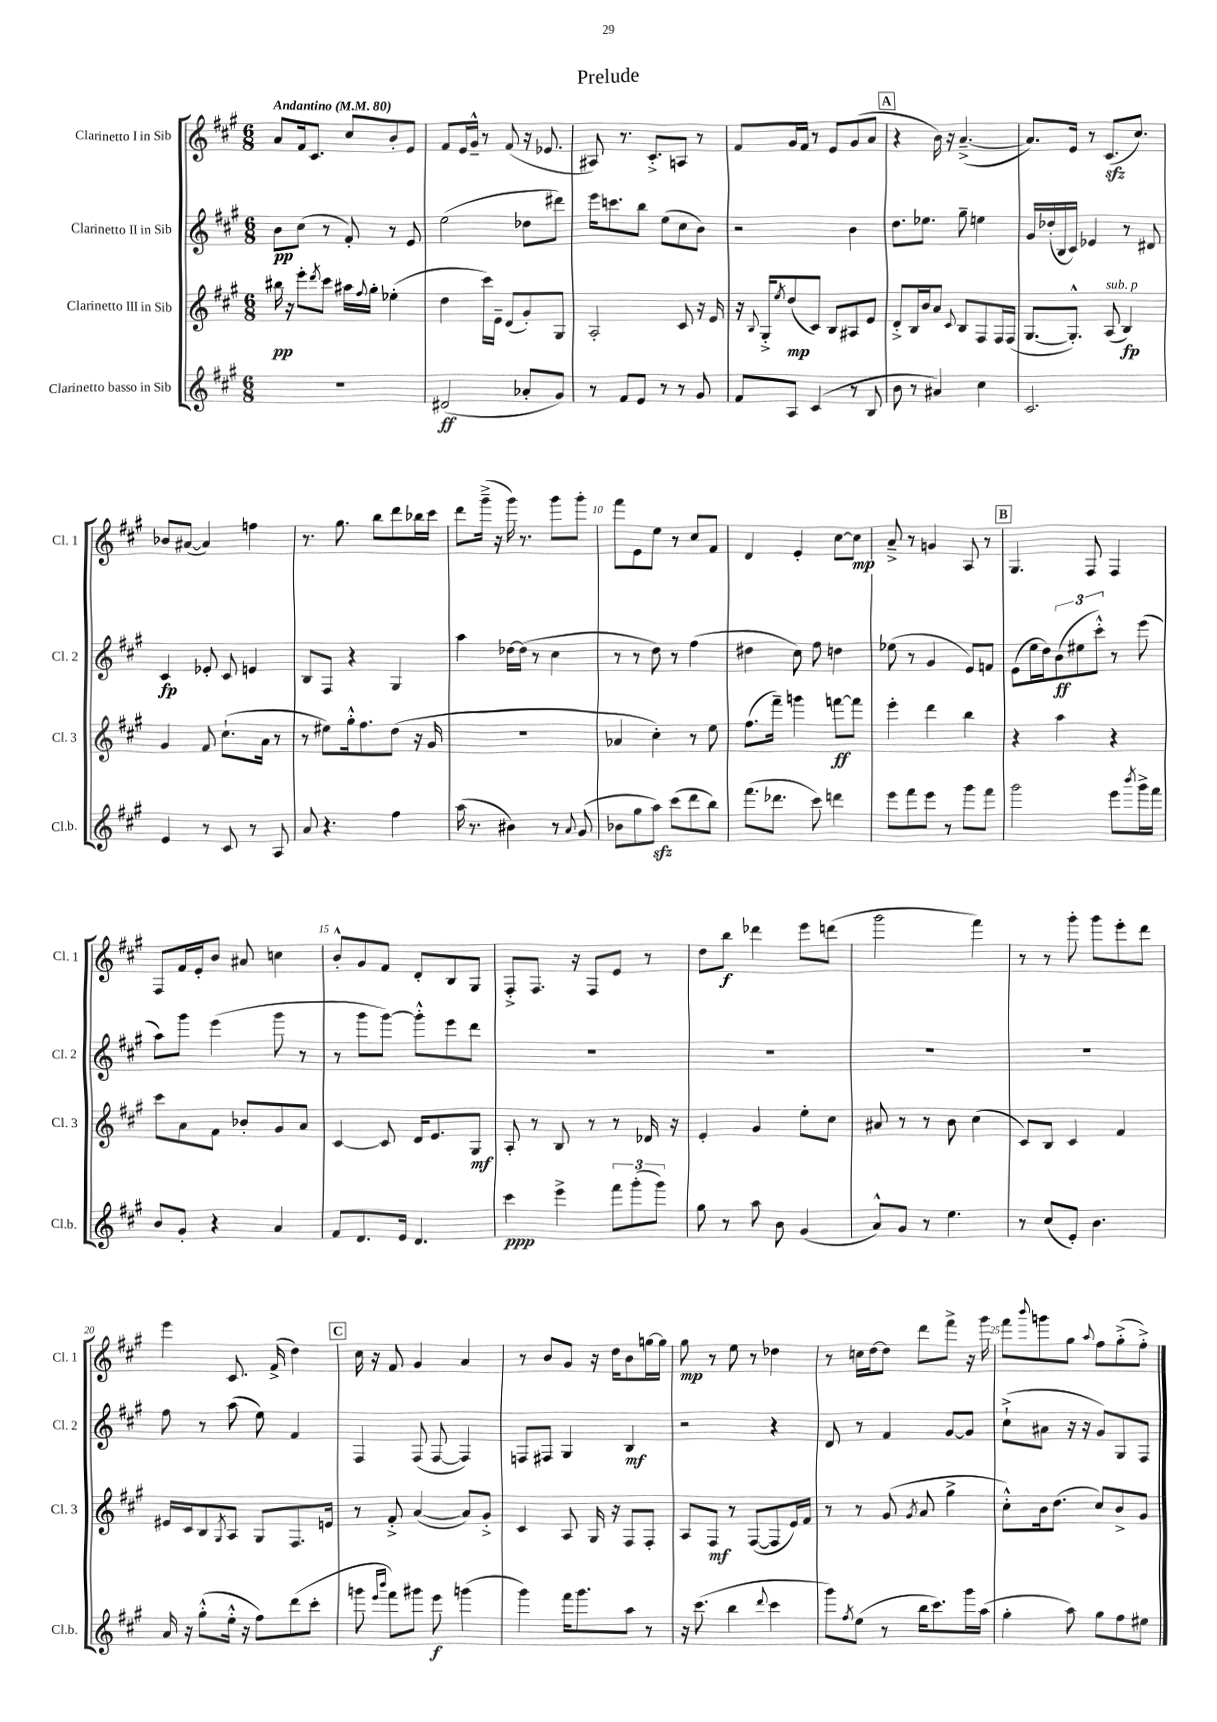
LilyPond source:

\header { title = "Prelude" }
<<
\new StaffGroup <<
\new Staff = "s0" \with { instrumentName = "Clarinetto I in Sib" shortInstrumentName = "Cl. 1" } {
    \clef treble \key a \major \numericTimeSignature \time 6/8 \tempo "Andantino" 4 = 80
    a'8 fis'16 cis'8. cis''8 b'8-. e'8 |
    fis'8 e'16 gis'16---^ r8 fis'8( r16 ees'8. |
    ais8) r8. cis'8.-.-> a8 r8 |
    fis'8 gis'16 fis'16 r8 e'8 gis'8( a'8 |
    \mark \markup { \box "A" } r4 b'16) r16 a'4.~--->( |
    a'8.) e'16 r8 cis'8.\sfz( cis''8.) |
    bes'8 ais'8~( ais'4) f''4 |
    r8. gis''8. b''8 d'''8 bes''16 cis'''16 |
    d'''8 gis'''16--->( r16 gis'''16) r8. gis'''8 gis'''8-. |
    fis'''8 e'8 e''8 r8 cis''8 fis'8 |
    d'4 e'4-. cis''8~ cis''8\mp |
    a'8---> r8 g'4 a8 r8 |
    \mark \markup { \box "B" } gis4. fis8 fis4 |
    fis8 fis'16 e'16-. b'8 ais'8 c''4 |
    b'8-.-^ gis'8 fis'8 d'8-. b8 gis8 |
    fis8-.-> fis8. r16 fis8 e'8 r8 |
    d''8 b''8\f des'''4 e'''8 d'''8( |
    gis'''2 fis'''4) |
    r8 r8 gis'''8-. gis'''8 e'''8-. d'''8 |
    e'''4 cis'8. fis'16->( d''4) |
    \mark \markup { \box "C" } cis''16 r16 fis'8 gis'4 a'4 |
    r8 b'8 gis'8 r16 d''16 b'8 g''16~ g''16 |
    gis''8\mp r8 e''8 r8 des''4 |
    r8 c''16 d''16~ d''8 d'''8 fis'''8-> r16 gis'''16 |
    fis'''8 \appoggiatura { b'''8 } g'''8 gis''8 \appoggiatura { a''8 } fis''8 gis''8-.->( fis''8-.->) \bar "|." |
}
\new Staff = "s1" \with { instrumentName = "Clarinetto II in Sib" shortInstrumentName = "Cl. 2" } {
    \clef treble \key a \major \numericTimeSignature \time 6/8
    b'8\pp cis''8( r8 fis'8-.) r8 e'8 |
    e''2( des''8 dis'''8) |
    e'''16 c'''8. b''8 e''8( cis''8 b'8) |
    r2 b'4 |
    \mark \markup { \box "A" } d''8. ees''8. gis''8-- e''4 |
    gis'16 des''16-.( b16 cis'16) ees'4 r8 dis'8 |
    cis'4\fp ees'8-. cis'8 e'4 |
    b8 fis8 r4 gis4 |
    a''4 des''16~ des''16( r8 cis''4 |
    r8 r8 d''8) r8 fis''4( |
    dis''4 cis''8) fis''8 d''4 |
    ees''8( r8 gis'4 e'8) f'8 |
    \mark \markup { \box "B" } e'8( e''16 d''16) \tuplet 3/2 { b'8\ff( eis''8 cis'''8-.-^) } r8 e'''8( |
    a''8) gis'''8 e'''4( gis'''8 r8 |
    r8 gis'''8 gis'''8~) gis'''8-.-^ e'''8 d'''8 |
    R2. |
    R2. |
    R2. |
    R2. |
    fis''8 r8 a''8( e''8) fis'4 |
    \mark \markup { \box "C" } fis4 fis8( fis8~ fis4) |
    f8 fis8 gis4 b4\mf |
    r2 r4 |
    d'8 r8 fis'4 gis'8~ gis'8 |
    cis''8-!->( ais'8 r16 r16 gis'8) gis8 fis8 \bar "|." |
}
\new Staff = "s2" \with { instrumentName = "Clarinetto III in Sib" shortInstrumentName = "Cl. 3" } {
    \clef treble \key a \major \numericTimeSignature \time 6/8
    bis''16\pp r16 e'''8-. \acciaccatura { d'''8 } cis'''8 ais''16 \appoggiatura { fis''8 } gis''16-. ees''4-.( |
    d''4 cis'''16) e'16-- d'8( gis'8-.) gis8 |
    a2-. cis'8 r16 e'16 |
    r16 \appoggiatura { b8 } gis16-.-> \acciaccatura { e''8 } d''8\mp( cis'8) b8 ais8 e'8 |
    \mark \markup { \box "A" } d'8-.-> b16 b'16 a'8 \appoggiatura { cis'8 } b8 fis8 fis16 fis16( |
    gis8.~ gis8.-.-^) a8^\markup { \italic "sub. p" }( b4\fp) |
    gis'4 fis'8 cis''8.-!( a'16 r8 |
    r8 eis''8) gis''16-.-^ fis''8. d''8( r16 gis'16 |
    R2. |
    aes'4 cis''4-.) r8 e''8 |
    fis''8.( fis'''16--) g'''4 f'''8~\ff f'''8 |
    e'''4-. d'''4 b''4 |
    \mark \markup { \box "B" } r4 a''4 r4 |
    cis'''8 a'8 fis'8 bes'8-. gis'8 a'8 |
    cis'4~ cis'8 d'16 e'8. gis8\mf |
    a8-. r8 b8 r8 r8 des'16 r16 |
    e'4-. gis'4 e''8-. cis''8 |
    ais'8 r8 r8 b'8 cis''4( |
    cis'8) b8 cis'4 fis'4 |
    eis'16 cis'16 b8 \acciaccatura { gis8 } a8 gis8 fis8. e'16 |
    \mark \markup { \box "C" } r8 fis'8-.-> a'4~( a'8) gis'8-.-> |
    cis'4 a8 gis16 r16 fis8 fis8-. |
    a8 fis8\mf r8 fis8~( fis8 e'16) fis'16 |
    r8 r8 gis'8( \acciaccatura { gis'8 } a'8 gis''4-> |
    cis''8-.-^) b'16 d''8.( cis''8) b'8-> gis'8 \bar "|." |
}
\new Staff = "s3" \with { instrumentName = "Clarinetto basso in Sib" shortInstrumentName = "Cl.b." } {
    \clef treble \key a \major \numericTimeSignature \time 6/8
    R2. |
    dis'2\ff( aes'8-. gis'8) |
    r8 fis'8 e'8 r8 r8 gis'8 |
    fis'8 a8 cis'4( r8 b8 |
    \mark \markup { \box "A" } b'8 r8 ais'4) cis''4 |
    cis'2. |
    e'4 r8 cis'8 r8 a8 |
    a'8 r4. fis''4 |
    a''16( r8. bis'4) r8 \appoggiatura { a'8 } gis'8( |
    bes'8 gis''8 a''8\sfz) cis'''8( d'''8 b''8) |
    fis'''8.( des'''8. cis'''8) d'''4 |
    e'''8 fis'''8 e'''8 r8 gis'''8 fis'''8 |
    \mark \markup { \box "B" } gis'''2 e'''8 \acciaccatura { b'''8 } gis'''16-> fis'''16 |
    b'8 gis'8-. r4 a'4 |
    fis'8 d'8. e'16 d'4. |
    cis'''4\ppp e'''4-> \tuplet 3/2 { fis'''8 gis'''8-.( gis'''8) } |
    gis''8 r8 a''8 b'8 gis'4( |
    a'8-^) gis'8 r8 e''4. |
    r8 cis''8( e'8-.) b'4. |
    a'16 r16 gis''8-.-^( e''16-.-^ r16 fis''8) d'''8( cis'''8-. |
    \mark \markup { \box "C" } g'''8 \grace { e'''16 b'''16 } fis'''8) gis'''8 e'''8\f g'''4( |
    gis'''4) fis'''16 gis'''8. a''8 r8 |
    r16 cis'''8.( b''4 \appoggiatura { d'''8 } cis'''4 |
    gis'''8) \acciaccatura { fis''8 } e''8( r8 b''16 cis'''8.) gis'''16 a''16( |
    gis''4-. a''8) gis''8 fis''8 eis''8 \bar "|." |
}
>>
>>
\layout { \context { \Score \override BarNumber.break-visibility = ##(#f #t #t) barNumberVisibility = #(every-nth-bar-number-visible 5) } }
